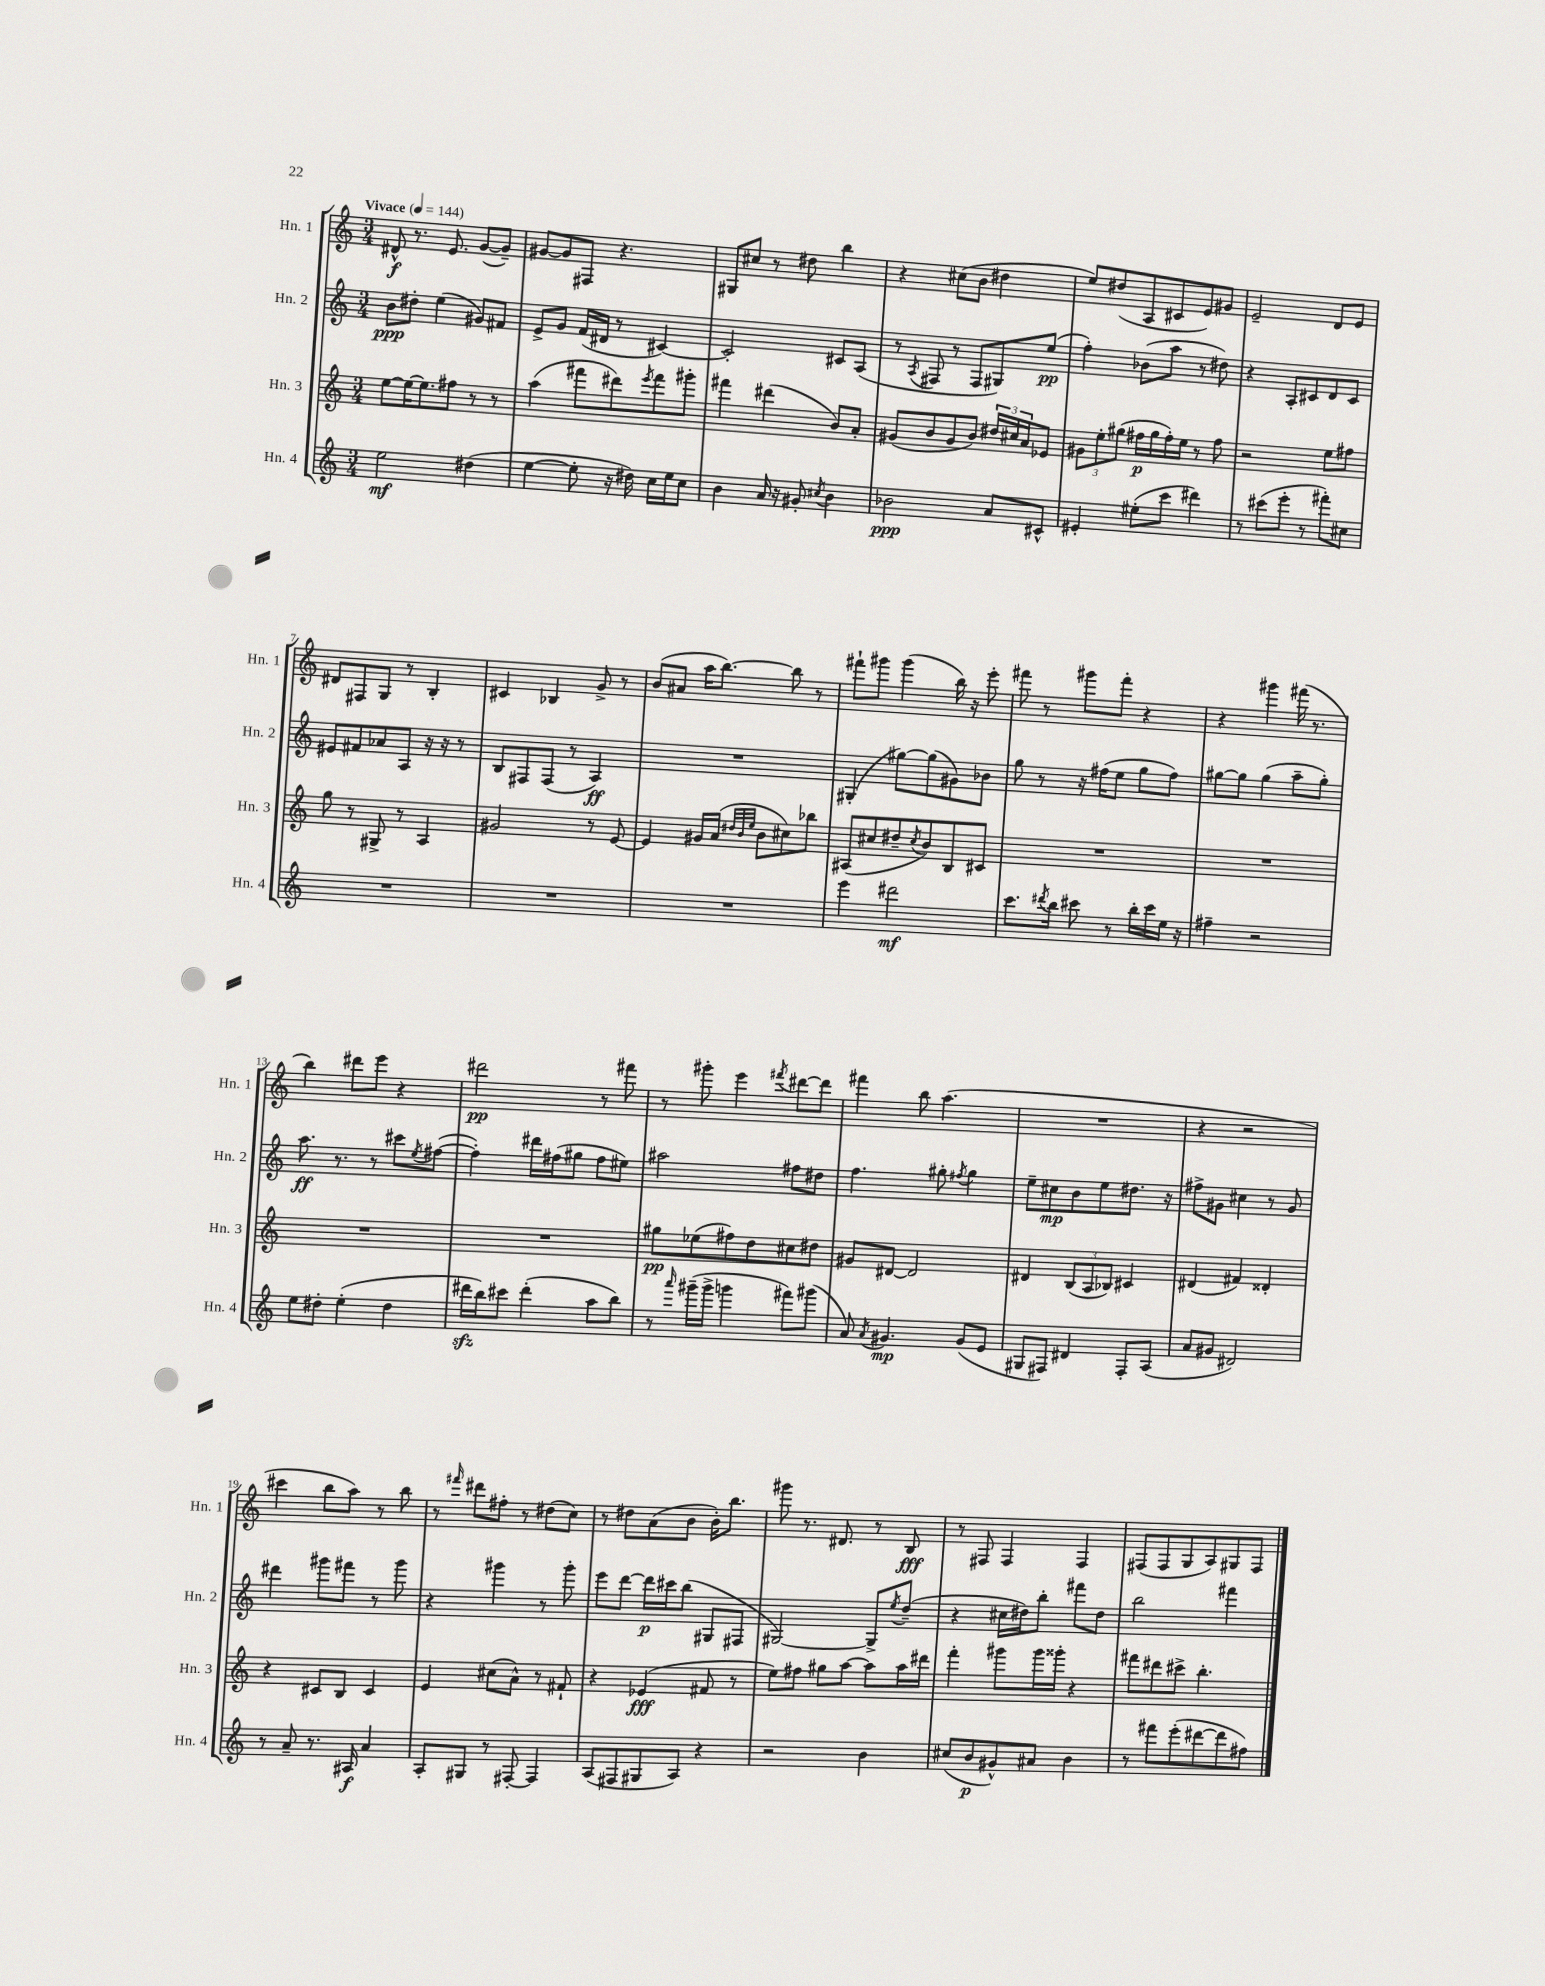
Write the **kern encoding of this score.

**kern	**dynam	**kern	**dynam	**kern	**dynam	**kern	**dynam
*part4	*part4	*part3	*part3	*part2	*part2	*part1	*part1
*staff4	*staff4	*staff3	*staff3	*staff2	*staff2	*staff1	*staff1
*I"Hn. 4	*	*I"Hn. 3	*	*I"Hn. 2	*	*I"Hn. 1	*
*I'Hn. 4	*	*I'Hn. 3	*	*I'Hn. 2	*	*I'Hn. 1	*
*clefG2	*	*clefG2	*	*clefG2	*	*clefG2	*
*k[]	*	*k[]	*	*k[]	*	*k[]	*
*M3/4	*	*M3/4	*	*M3/4	*	*M3/4	*
*MM144	*	*MM144	*	*MM144	*	*MM144	*
=1	=1	=1	=1	=1	=1	=1	=1
!	!	!	!	!	!	!LO:TX:a:B:t=Vivace	!
2ee\	mf	[8ee\L	.	8b\L	ppp	8d#X^^/	f
.	.	16ee\K_	.	8dd#X'\J	.	8.r	.
.	.	8.ee\]	.	.	.	.	.
.	.	.	.	(4ee\	.	.	.
.	.	.	.	.	.	8.e/	.
.	.	8ff#X\J	.	.	.	.	.
(4dd#X\	.	8r	.	8g#X/L)	.	([8g/L	.
.	.	8r	.	8f#X/J	.	8g~/J])	.
=2	=2	=2	=2	=2	=2	=2	=2
[4ee\	.	(4aa\	.	8e^/L	.	[8g#X/L	.
.	.	.	.	8g/J	.	8g#/]	.
8ee'\]	.	8fff#X\L	.	(16f/LL	.	8F#X/J	.
.	.	.	.	16d#X/JJ	.	.	.
16r	.	8ddd#X\)	.	8r	.	4.r	.
16dd#X\)	.	.	.	.	.	.	.
.	.	8qeee/	.	.	.	.	.
16cc\LL	.	8fff#\	.	[4c#X/)	.	.	.
16ee\J	.	.	.	.	.	.	.
8cc\J	.	8ggg#X'\J	.	.	.	.	.
=3	=3	=3	=3	=3	=3	=3	=3
4b\	.	4fff#X\	.	2c#'/]	.	8G#X/L	.
.	.	.	.	.	.	8cc#X/J	.
16a/	.	(4ddd#X\	.	.	.	8r	.
16r	.	.	.	.	.	.	.
8g#X'/	.	.	.	.	.	8dd#X\	.
8qcc#X/	.	.	.	.	.	.	.
4b\	.	8b/L)	.	8c#X/L	.	4bb\	.
.	.	8a'/J	.	(8A/J	.	.	.
=4	=4	=4	=4	=4	=4	=4	=4
2b-X\	ppp	(8g#X/L	.	8r	.	4r	.
.	.	.	.	8qA/	.	.	.
.	.	8b/	.	8F#X/	.	.	.
.	.	8g#/	.	8r	.	(8cc#X\L	.
.	.	8b/J)	.	8F#/L	.	8b\J	.
8a/L	.	24dd#X/LL	.	8G#X/)	.	4dd#X\	.
.	.	24cc#X/	.	.	.	.	.
.	.	24a/J	.	.	.	.	.
8c#X^^/J	.	8e-X/J	.	(8ee/J	pp	.	.
=5	=5	=5	=5	=5	=5	=5	=5
4e#X'/	.	12g#X\L	.	4ff'\)	.	8ee/L)	.
.	.	12ee'\	.	.	.	.	.
.	.	.	.	.	.	(8dd#X/	.
.	.	(12gg#X\J	.	.	.	.	.
(8ee#X'\L	.	16ff#X\LL	p	(8b-X\L	.	8A/	.
.	.	16gg#\	.	.	.	.	.
8ccc\J	.	16ff#'\)	.	8aa\J	.	8c#X/	.
.	.	16ee\JJ	.	.	.	.	.
4ddd#X\)	.	8r	.	8r	.	8e/)	.
.	.	8ff#\	.	8dd#X\)	.	8g#X/J	.
=6	=6	=6	=6	=6	=6	=6	=6
8r	.	2r	.	4r	.	2e~/	.
(8ccc#X\L	.	.	.	.	.	.	.
8eee'\J	.	.	.	8A'/L	.	.	.
8r	.	.	.	8c#X/	.	.	.
8fff#X'\L)	.	8ee\L	.	8d/	.	8d/L	.
8cc#X\J	.	8ff#X\J	.	8c#/J	.	8e/J	.
!!LO:LB:g=z
=7	=7	=7	=7	=7	=7	=7	=7
2.r	.	8gg\	.	8e#X/L	.	8d#X/L	.
.	.	8r	.	8f#X/	.	8F#X/	.
.	.	8G#X^/	.	8a-X/	.	8G/J	.
.	.	8r	.	8A/J	.	8r	.
.	.	4A/	.	16r	.	4B'/	.
.	.	.	.	16r	.	.	.
.	.	.	.	8r	.	.	.
=8	=8	=8	=8	=8	=8	=8	=8
2.r	.	2g#X/	.	8B/L	.	4c#X/	.
.	.	.	.	8F#X/	.	.	.
.	.	.	.	(8F#/J	.	4B-X/	.
.	.	.	.	8r	.	.	.
.	.	8r	.	4A/)	ff	8g^/	.
.	.	[8e/	.	.	.	8r	.
=9	=9	=9	=9	=9	=9	=9	=9
2.r	.	4e/]	.	2.r	.	(8b/L	.
.	.	.	.	.	.	8a#X/J	.
.	.	16g#X/LL	.	.	.	16aa\KL	.
.	.	(16a/JJ	.	.	.	[8.bb\J)	.
.	.	32qqdd#X/LLL	.	.	.	.	.
.	.	32qqb/	.	.	.	.	.
.	.	32qqee/JJJ	.	.	.	.	.
.	.	8b\L	.	.	.	.	.
.	.	8cc#X\)	.	.	.	8bb\]	.
.	.	8bb-X\J	.	.	.	8r	.
=10	=10	=10	=10	=10	=10	=10	=10
4eee\	.	(8A#X/L	.	(4G#X'/	.	8fff#X`\L	.
.	.	8cc#X/	.	.	.	8ggg#X\J	.
2ddd#X\	mf	8dd#X~/	.	[8gg#X\L)	.	(4ggg#\	.
.	.	8qcc#/	.	.	.	.	.
.	.	8b/)	.	(8gg#\]	.	.	.
.	.	8B/	.	8g#X\)	.	16bb\)	.
.	.	.	.	.	.	16r	.
.	.	8c#X/J	.	8b-X\J	.	8eee'\	.
=11	=11	=11	=11	=11	=11	=11	=11
8.ccc\L	.	2.r	.	8gg\	.	8fff#X\	.
.	.	.	.	8r	.	8r	.
8qddd#X/	.	.	.	.	.	.	.
16bb\Jk	.	.	.	.	.	.	.
8ccc#X\	.	.	.	16r	.	8ggg#X\L	.
.	.	.	.	(16ff#X\KL	.	.	.
8r	.	.	.	8ee\J	.	8fff#'\J	.
16bb'\LL	.	.	.	8gg\L	.	4r	.
16ccc#\	.	.	.	.	.	.	.
16ee\JJ	.	.	.	8ff#\J)	.	.	.
16r	.	.	.	.	.	.	.
=12	=12	=12	=12	=12	=12	=12	=12
4ff#X~\	.	2.r	.	[8gg#X\L	.	4r	.
.	.	.	.	8gg#\J]	.	.	.
2r	.	.	.	(4gg#\	.	4ggg#X\	.
.	.	.	.	8aa~\L	.	(16fff#X\	.
.	.	.	.	.	.	8.r	.
.	.	.	.	8gg#'\J)	.	.	.
!!LO:LB:g=z
=13	=13	=13	=13	=13	=13	=13	=13
8ee\L	.	2.r	.	8.aa\	ff	4bb\)	.
8dd#X'\J	.	.	.	.	.	.	.
.	.	.	.	8.r	.	.	.
(4ee'\	.	.	.	.	.	8ddd#X\L	.
.	.	.	.	8r	.	8eee\J	.
4dd#\	.	.	.	8ccc#X\L	.	4r	.
.	.	.	.	8qee/	.	.	.
.	.	.	.	([8ff#X\J	.	.	.
=14	=14	=14	=14	=14	=14	=14	=14
16ddd#Xzz\LL	.	2.r	.	4ff#'\])	.	2ddd#X\	pp
16bb\J)	.	.	.	.	.	.	.
8ccc#X\J	.	.	.	.	.	.	.
(4ddd#'\	.	.	.	16ddd#X\LL	.	.	.
.	.	.	.	(16ff#X\J	.	.	.
.	.	.	.	8gg#X\J	.	.	.
8aa\L	.	.	.	8ff#\L	.	8r	.
8bb\J)	.	.	.	8ee#X\J)	.	8fff#X\	.
=15	=15	=15	=15	=15	=15	=15	=15
8r	.	8gg#X\L	pp	2aa#X\	.	8r	.
16qqaaa/	.	.	.	.	.	.	.
(16ggg#X~\LL	.	(8ee-X\	.	.	.	8ggg#X'\	.
16ggg#^\JJ	.	.	.	.	.	.	.
4gggn\	.	8ff#X\)	.	.	.	4eee\	.
.	.	8dd\	.	.	.	.	.
.	.	.	.	.	.	8qfff#X/	.
8fff#X\L)	.	8cc#X\	.	8ff#X\L	.	[8ddd#X\L	.
(8ggg#X\J	.	8dd#X\J	.	8dd#X\J	.	8ddd#\J]	.
=16	=16	=16	=16	=16	=16	=16	=16
8a/)	.	8g#X/L	.	4.ff\	.	4fff#X\	.
8qa/	.	.	.	.	.	.	.
4.g#X/	mp	[8d#X/J	.	.	.	.	.
.	.	2d#/]	.	.	.	8bb\	.
.	.	.	.	8gg#X'\	.	(4.aa\	.
.	.	.	.	8qff#X/	.	.	.
(8g#/L	.	.	.	4gg#\	.	.	.
8e/J	.	.	.	.	.	.	.
=17	=17	=17	=17	=17	=17	=17	=17
8G#X/L	.	4d#X/	.	8ee~\L	.	2.r	.
8F#X/J)	.	.	.	8cc#X\	mp	.	.
4d#X/	.	(12B/L	.	8b\	.	.	.
.	.	12A/	.	.	.	.	.
.	.	.	.	8ee\	.	.	.
.	.	12B-X/J)	.	.	.	.	.
8F#'/L	.	4c#X/	.	8.dd#X\J	.	.	.
(8A/J	.	.	.	.	.	.	.
.	.	.	.	16r	.	.	.
=18	=18	=18	=18	=18	=18	=18	=18
8a/L	.	(4d#X/	.	8ff#X^\L	.	4r	.
8g#X/J	.	.	.	8g#X\J	.	.	.
2d#X/)	.	4f#X/)	.	4cc#X\	.	2r	.
.	.	4d##X'/	.	8r	.	.	.
.	.	.	.	8g#/	.	.	.
!!LO:LB:g=z
=19	=19	=19	=19	=19	=19	=19	=19
8r	.	4r	.	4ddd#X\	.	4ccc#X\	.
8a~/	.	.	.	.	.	.	.
8.r	.	8c#X/L	.	8ggg#X\L	.	8bb\L	.
.	.	8B/J	.	8fff#X\J	.	8aa\J)	.
16A#X/	f	.	.	.	.	.	.
4a/	.	4c#/	.	8r	.	8r	.
.	.	.	.	8ggg#\	.	8bb\	.
=20	=20	=20	=20	=20	=20	=20	=20
8A'/L	.	4e/	.	4r	.	8r	.
.	.	.	.	.	.	16qqfff#X/	.
8G#X/J	.	.	.	.	.	8ddd#X\L	.
8r	.	(8cc#X\L	.	4ggg#X\	.	8ff#X'\J	.
[8F#X'/	.	8a^^\J)	.	.	.	8r	.
4F#/]	.	8r	.	8r	.	(8dd#X\L	.
.	.	8f#X`/	.	8ggg#'\	.	8cc\J)	.
=21	=21	=21	=21	=21	=21	=21	=21
(8A/L	.	4r	.	8eee\L	.	8r	.
8F#X/	.	.	.	[8ddd\J	.	8dd#X\L	.
8G#X/	.	(4e-X/	fff	16ddd\LL]	p	(8a\	.
.	.	.	.	16ccc#X\J	.	.	.
8A/J)	.	.	.	(8bb\J	.	8b\J	.
4r	.	8f#X/	.	8G#X/L	.	16b'\KL)	.
.	.	.	.	.	.	8.bb\J	.
.	.	8r	.	8F#X/J	.	.	.
=22	=22	=22	=22	=22	=22	=22	=22
2r	.	8ee\L)	.	[2G#X/)	.	8ggg#X\	.
.	.	8ff#X\J	.	.	.	8.r	.
.	.	8gg#X\L	.	.	.	.	.
.	.	.	.	.	.	8.d#X/	.
.	.	[8aa\J	.	.	.	.	.
4b\	.	8aa\L]	.	8G#^/L]	.	8r	.
.	.	.	.	8qee/	.	.	.
.	.	16aa\L	.	(8dd~/J	.	8B/	fff
.	.	16ddd#X\JJ	.	.	.	.	.
=23	=23	=23	=23	=23	=23	=23	=23
(8cc#X/L	.	4fff'\	.	4r	.	8r	.
8b/	p	.	.	.	.	8F#X/	.
8g#X^^/)	.	8ggg#X\L	.	16cc#X\LL	.	4F#/	.
.	.	.	.	16dd#X\J)	.	.	.
8a#X/J	.	16ggg#\L	.	8bb'\J	.	.	.
.	.	16ggg##X'\JJ	.	.	.	.	.
4b\	.	4r	.	8fff#X\L	.	4F#/	.
.	.	.	.	8dd#\J	.	.	.
=24	=24	=24	=24	=24	=24	=24	=24
8r	.	8fff#X\L	.	2bb\	.	(8F#X/L	.
8fff#X\L	.	8ddd#X\	.	.	.	8F#/	.
(8eee'\	.	8ccc#X^\J	.	.	.	8G/	.
[8ddd#X\	.	4.bb'\	.	.	.	8A/)	.
8ddd#\]	.	.	.	4fff#X\	.	8G#X/	.
8ff#X\J)	.	.	.	.	.	8F#/J	.
==	==	==	==	==	==	==	==
*-	*-	*-	*-	*-	*-	*-	*-
